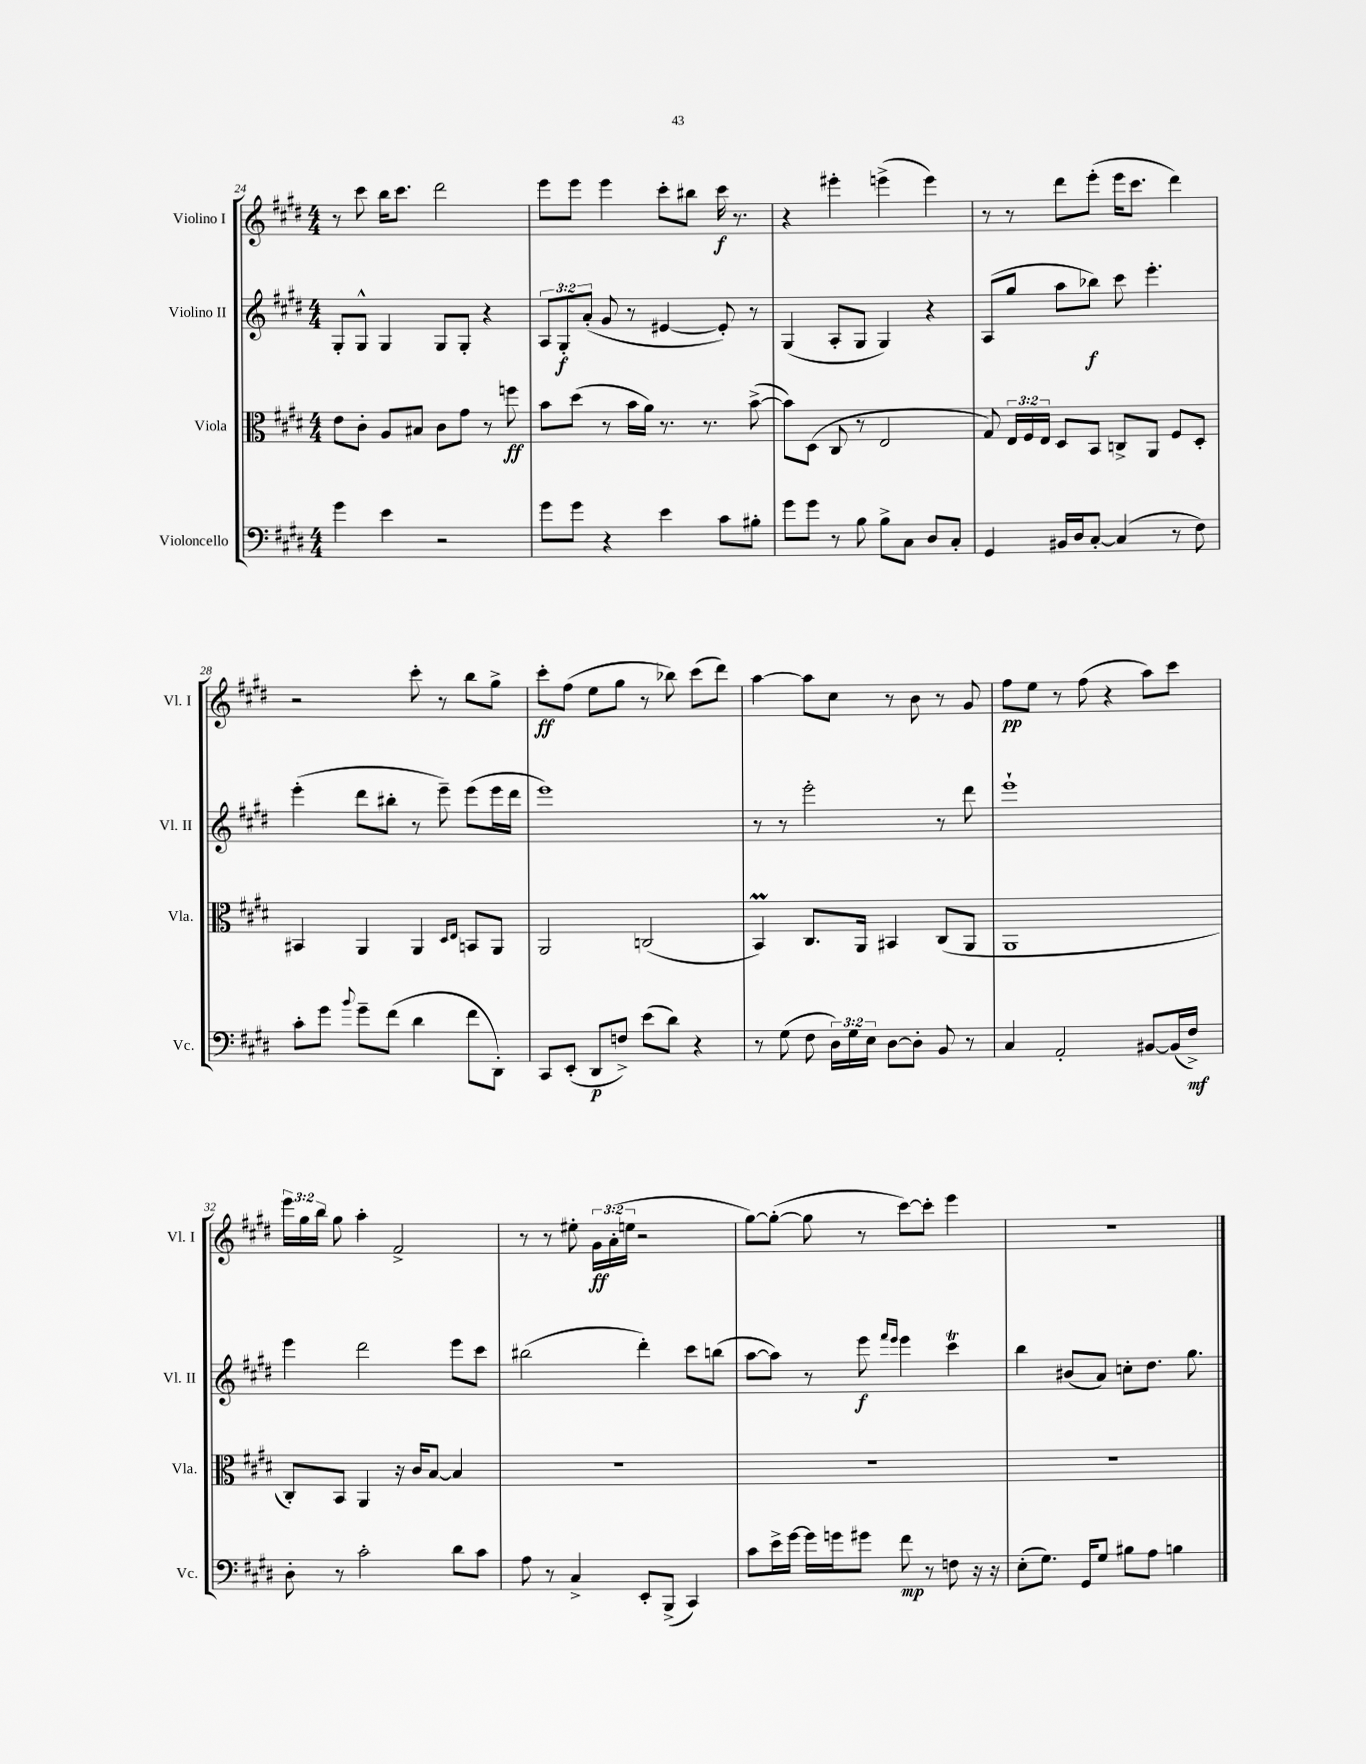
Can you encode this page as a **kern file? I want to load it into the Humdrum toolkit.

**kern	**dynam	**kern	**dynam	**kern	**dynam	**kern	**dynam
*part4	*part4	*part3	*part3	*part2	*part2	*part1	*part1
*staff4	*staff4	*staff3	*staff3	*staff2	*staff2	*staff1	*staff1
*I"Violoncello	*	*I"Viola	*	*I"Violino II	*	*I"Violino I	*
*I'Vc.	*	*I'Vla.	*	*I'Vl. II	*	*I'Vl. I	*
*clefF4	*	*clefC3	*	*clefG2	*	*clefG2	*
*k[f#c#g#d#]	*	*k[f#c#g#d#]	*	*k[f#c#g#d#]	*	*k[f#c#g#d#]	*
*M4/4	*	*M4/4	*	*M4/4	*	*M4/4	*
=24	=24	=24	=24	=24	=24	=24	=24
4g#\	.	8e\L	.	8G#'/L	.	8r	.
.	.	8c#'\J	.	8G#^^/J	.	8ccc#\	.
4e\	.	8A/L	.	4G#/	.	16bb\KL	.
.	.	.	.	.	.	8.ccc#\J	.
.	.	8B#X/J	.	.	.	.	.
2r	.	8c#\L	.	8G#/L	.	2ddd#\	.
.	.	8g#\J	.	8G#'/J	.	.	.
.	.	8r	.	4r	.	.	.
.	.	8ffn\	ff	.	.	.	.
=25	=25	=25	=25	=25	=25	=25	=25
8g#\L	.	8b\L	.	12A/L	.	8eee\L	.
.	.	.	.	12G#'/	f	.	.
8g#\J	.	(8dd#\J	.	.	.	8eee\J	.
.	.	.	.	(12a'/J	.	.	.
4r	.	8r	.	8g#/	.	4eee\	.
.	.	16b\LL	.	8r	.	.	.
.	.	16a\JJ)	.	.	.	.	.
4e\	.	8.r	.	[4e#X/	.	8ccc#'\L	.
.	.	.	.	.	.	8bb#X\J	.
.	.	8.r	.	.	.	.	.
8c#\L	.	.	.	8e#'/])	.	16ccc#\	f
.	.	.	.	.	.	8.r	.
8B#X'\J	.	([8b^\	.	8r	.	.	.
=26	=26	=26	=26	=26	=26	=26	=26
8g#\L	.	8b\L])	.	(4G#/	.	4r	.
8g#\J	.	(8D#\J	.	.	.	.	.
8r	.	8C#/	.	8A'/L	.	4eee#X'\	.
8B\	.	8r	.	8G#/J	.	.	.
8B^\L	.	2E/	.	4G#/)	.	(4eeen^\	.
8C#\J	.	.	.	.	.	.	.
8D#/L	.	.	.	4r	.	4eee\)	.
8C#'/J	.	.	.	.	.	.	.
=27	=27	=27	=27	=27	=27	=27	=27
4GG#/	.	8G#/)	.	(8A/L	.	8r	.
.	.	24E/LL	.	8gg#/J	.	8r	.
.	.	24F#/	.	.	.	.	.
.	.	24E/JJ	.	.	.	.	.
16BB#X/LL	.	8D#/L	.	8aa\L	.	8ddd#\L	.
16D#/J	.	.	.	.	.	.	.
[8C#'/J	.	8BB/J	.	8bb-X\J)	f	(8eee'\J	.
(4C#/]	.	8Cn^/L	.	8ccc#\	.	16eee\KL	.
.	.	.	.	.	.	8.ccc#\J	.
.	.	8AA/J	.	4.eee'\	.	.	.
8r	.	8F#/L	.	.	.	4ddd#\)	.
8F#\)	.	8D#'/J	.	.	.	.	.
!!LO:LB:g=z
=28	=28	=28	=28	=28	=28	=28	=28
8c#'\L	.	4BB#X/	.	(4eee'\	.	2r	.
8g#\J	.	.	.	.	.	.	.
8qqb/	.	.	.	.	.	.	.
8g#~\L	.	4AA/	.	8ddd#\L	.	.	.
(8f#\J	.	.	.	8bb#X'\J	.	.	.
4d#\	.	4AA/	.	8r	.	8ccc#'\	.
.	.	.	.	8eee~\)	.	8r	.
.	.	16qqD#/LL	.	.	.	.	.
.	.	16qqE/JJ	.	.	.	.	.
8f#\L	.	8BBn/L	.	(8eee\L	.	8bb\L	.
8DD#'\J)	.	8AA/J	.	16eee\L	.	8gg#^\J	.
.	.	.	.	16ddd#\JJ	.	.	.
=29	=29	=29	=29	=29	=29	=29	=29
8CC#/L	.	2AA/	.	1eee)	.	8ccc#'\L	ff
(8EE'/J	.	.	.	.	.	(8ff#\J	.
8DD#/L	p	.	.	.	.	8ee\L	.
8Fn^/J)	.	.	.	.	.	8gg#\J	.
(8e\L	.	(2Cn/	.	.	.	8r	.
8d#\J)	.	.	.	.	.	8bb-X\)	.
4r	.	.	.	.	.	(8ccc#\L	.
.	.	.	.	.	.	8ddd#\J)	.
=30	=30	=30	=30	=30	=30	=30	=30
8r	.	4BBM/)	.	8r	.	[4aa\	.
(8G#\	.	.	.	8r	.	.	.
8F#\	.	8.C#/L	.	2eee'\	.	8aa\L]	.
24D#\LL)	.	.	.	.	.	8cc#\J	.
24G#\	.	.	.	.	.	.	.
.	.	16AA/Jk	.	.	.	.	.
24E\JJ	.	.	.	.	.	.	.
[8D#\L	.	4BB#X/	.	.	.	8r	.
8D#'\J]	.	.	.	.	.	8b\	.
8BB/	.	(8C#/L	.	8r	.	8r	.
8r	.	8AA/J	.	8ddd#\	.	8g#/	.
=31	=31	=31	=31	=31	=31	=31	=31
4C#/	.	1AA	.	1eee`	.	8ff#\L	pp
.	.	.	.	.	.	8ee\J	.
2AA'/	.	.	.	.	.	8r	.
.	.	.	.	.	.	(8ff#\	.
.	.	.	.	.	.	4r	.
[8BB#X/L	.	.	.	.	.	8aa\L)	.
(16BB#/L]	.	.	.	.	.	8ccc#\J	.
16F#^/JJ)	mf	.	.	.	.	.	.
!!LO:LB:g=z
=32	=32	=32	=32	=32	=32	=32	=32
8D#'\	.	8C#'/L)	.	4eee\	.	24eee\LL	.
.	.	.	.	.	.	24gg#\	.
.	.	.	.	.	.	24bb\JJ	.
8r	.	8BB/J	.	.	.	8gg#\	.
2c#'\	.	4AA/	.	2ddd#\	.	4aa'\	.
.	.	16r	.	.	.	2f#^/	.
.	.	16c#/KL	.	.	.	.	.
.	.	[8B/J	.	.	.	.	.
8d#\L	.	4B/]	.	8eee\L	.	.	.
8c#\J	.	.	.	8ccc#\J	.	.	.
=33	=33	=33	=33	=33	=33	=33	=33
8A\	.	1r	.	(2bb#X\	.	8r	.
8r	.	.	.	.	.	8r	.
4C#^/	.	.	.	.	.	8ee#X'\	.
.	.	.	.	.	.	24g#\LL	ff
.	.	.	.	.	.	(24a'\	.
.	.	.	.	.	.	24een\JJ	.
8EE'/L	.	.	.	4ddd#'\)	.	2r	.
(8BBB^/J	.	.	.	.	.	.	.
4CC#/)	.	.	.	8ccc#\L	.	.	.
.	.	.	.	(8bbn\J	.	.	.
=34	=34	=34	=34	=34	=34	=34	=34
8c#\L	.	1r	.	[8aa\L	.	[8gg#\L)	.
16e^\L	.	.	.	8aa\J])	.	(8gg#'\J_	.
[16g#\JJ	.	.	.	.	.	.	.
16g#\LL]	.	.	.	8r	.	8gg#\]	.
16gn\J	.	.	.	.	.	.	.
8g#X\J	.	.	.	8eee\	f	8r	.
.	.	.	.	16qqfff#/LL	.	.	.
.	.	.	.	16qqeee/JJ	.	.	.
8f#\	mp	.	.	4eee\	.	[8ccc#\L)	.
8r	.	.	.	.	.	8ccc#'\J]	.
8Fn\	.	.	.	4ccc#T\	.	4eee\	.
16r	.	.	.	.	.	.	.
16r	.	.	.	.	.	.	.
=35	=35	=35	=35	=35	=35	=35	=35
(8E'\L	.	1r	.	4bb\	.	1r	.
8.G#\J)	.	.	.	.	.	.	.
.	.	.	.	(8b#X/L	.	.	.
16GG#/KL	.	.	.	.	.	.	.
8G#/J	.	.	.	8a/J)	.	.	.
8B#X\L	.	.	.	8ccn'\L	.	.	.
8A\J	.	.	.	8.dd#\J	.	.	.
4Bn\	.	.	.	.	.	.	.
.	.	.	.	8.gg#\	.	.	.
==	==	==	==	==	==	==	==
*-	*-	*-	*-	*-	*-	*-	*-
